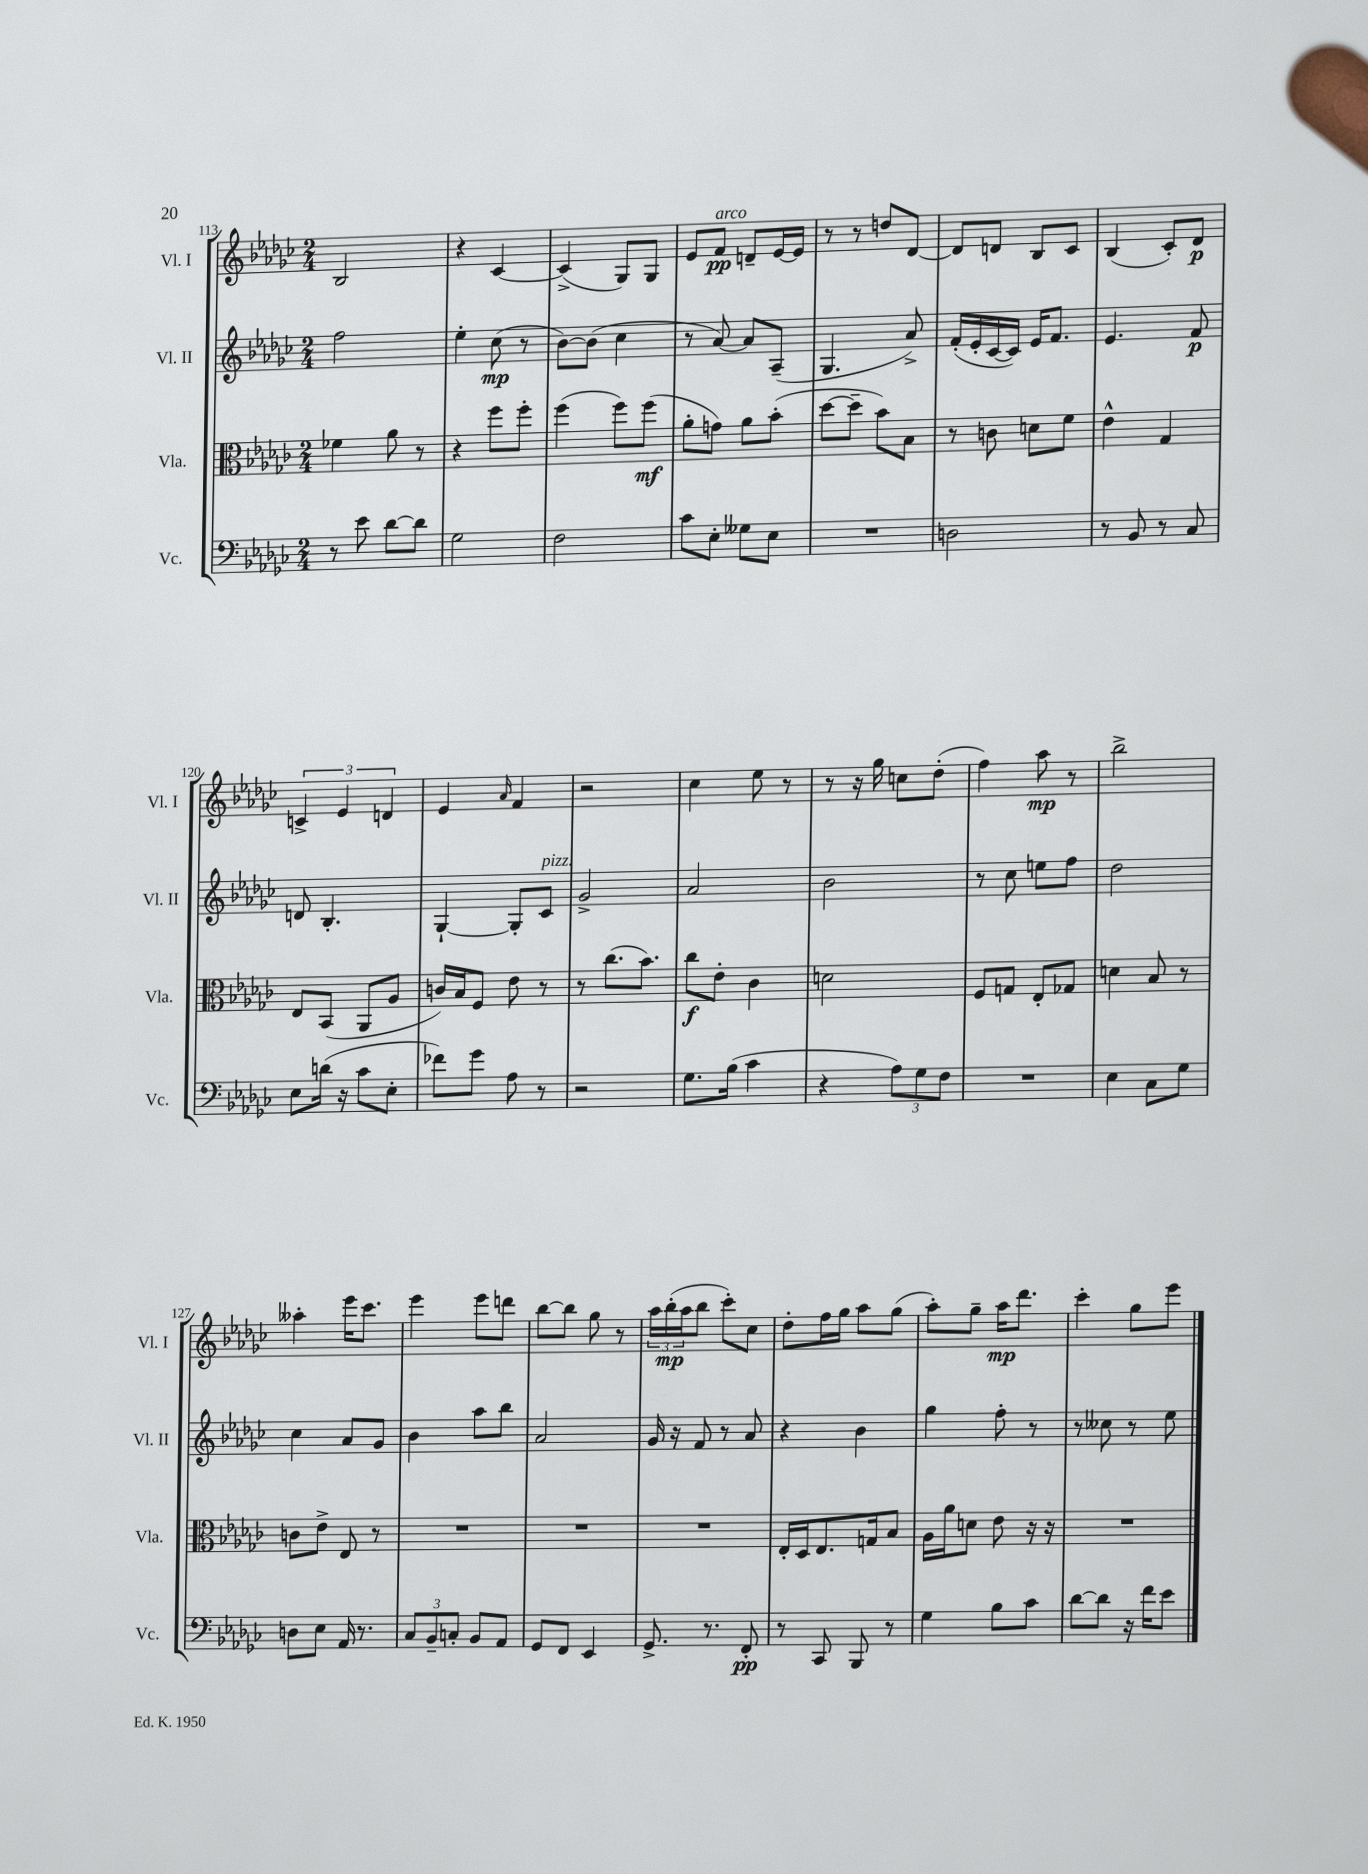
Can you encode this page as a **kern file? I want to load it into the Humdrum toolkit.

**kern	**kern	**kern	**kern
*staff4	*staff3	*staff2	*staff1
*clefF4	*clefC3	*clefG2	*clefG2
*k[b-e-a-d-g-c-]	*k[b-e-a-d-g-c-]	*k[b-e-a-d-g-c-]	*k[b-e-a-d-g-c-]
*M2/4	*M2/4	*M2/4	*M2/4
8r	4f-\	2ff\	2B-/
8e-\	.	.	.
[8d-\L	8a-\	.	.
8d-\]J	8r	.	.
=	=	=	=
2G-\	4r	4ee-'\	4r
.	8ff\L	(8cc-\	[4c-/
.	8ff'\J	8r	.
=	=	=	=
2F\	(4ff\	[8b-\L)	(4c-^/]
.	.	(8b-\]J	.
.	8ff\L)	4cc-\	8G-/L)
.	(8ff\J	.	8G-/J
=	=	=	=
8c-\L	8a-'\L	8r	8e-/L
8E-'\J	8g\J)	[8a-/)	8f/J
8G--\L	8a-\L	8a-/]L	8d~/L
8E-\J	(8b-'\J	(8A-~/J	[16e-/L
.	.	.	16e-/]JJ
=	=	=	=
2r	[8dd-\L	4.G-/	8r
.	8dd-~\]J	.	8r
.	8b-\L)	.	8dd/L
.	8B-\J	8a-^/)	[8d-/J
=	=	=	=
2D\	8r	(16f'/LL	8d-/]L
.	.	16e-'/	.
.	8c\	[16c-/	8d/J
.	.	16c-/]JJ)	.
.	8d\L	16e-/LK	8B-/L
.	.	8.f/J	.
.	8f\J	.	8c-/J
=	=	=	=
8r	4e-^^\	4.e-/	(4B-/
8BB-/	.	.	.
8r	4G-/	.	8c-'/L)
8C-/	.	8f/	8d-/J
=	=	=	=
8E-\L	8E-/L	8d/	6c^/
(16d\Jk	(8BB-/J	4.B-'/	.
.	.	.	6e-/
16r	.	.	.
8c-\L	8AA-/L	.	.
.	.	.	6d/
8E-'\J	8A-/J	.	.
=	=	=	=
8f-\L)	16c/LL)	[4G-`/	4e-/
.	16B-/J	.	.
8g-\J	8F/J	.	.
.	.	.	16qqa-/
8A-\	8e-\	8G-'/]L	4f/
8r	8r	8c-/J	.
=	=	=	=
2r	8r	2g-^/	2r
.	(8.cc-\L	.	.
.	8.b-\J)	.	.
=	=	=	=
8.G-\L	8cc-\L	2a-/	4cc-\
.	8e-'\J	.	.
(16B-\Jk	.	.	.
4c-\	4c-\	.	8ee-\
.	.	.	8r
=	=	=	=
4r	2d\	2b-\	8r
.	.	.	16r
.	.	.	16gg-\
12A-\L)	.	.	8cc\L
12G-\	.	.	.
.	.	.	(8dd-'\J
12F\J	.	.	.
=	=	=	=
2r	8F/L	8r	4ff\)
.	8G/J	8cc-\	.
.	8E-'/L	8ee\L	8aa-\
.	8G-/J	8ff\J	8r
=	=	=	=
4E-\	4d\	2dd-\	2bb-^\
8C-\L	8B-/	.	.
8G-\J	8r	.	.
=	=	=	=
8D\L	8c\L	4cc-\	4aa--'\
8E-\J	8e-^\J	.	.
16AA-/	8E-/	8a-/L	16eee-\LK
8.r	.	.	8.ccc-\J
.	8r	8g-/J	.
=	=	=	=
12C-/L	2r	4b-\	4eee-\
12BB-~/	.	.	.
12C'/J	.	.	.
8BB-/L	.	8aa-\L	8eee-\L
8AA-/J	.	8bb-\J	8ddd\J
=	=	=	=
8GG-/L	2r	2a-/	[8bb-\L
8FF/J	.	.	8bb-\]J
4EE-/	.	.	8gg-\
.	.	.	8r
=	=	=	=
8.GG-^/	2r	16g-/	24aa-\LL
.	.	.	(24bb-'\
.	.	16r	.
.	.	.	24aa-\J
.	.	8f/	8bb-\J
8.r	.	.	.
.	.	8r	8ccc-'\L)
8FF'/	.	8a-/	8cc-\J
=	=	=	=
8r	16E-'/LL	4r	8dd-'\L
.	16D-/J	.	.
8CC-/	8.E-/	.	16ff\L
.	.	.	16gg-\JJ
8BBB-/	.	4b-\	8aa-\L
.	16G/k	.	.
8r	8B-/J	.	(8gg-\J
=	=	=	=
4G-\	16A-\LL	4gg-\	8aa-'\L)
.	16a-\J	.	.
.	8d\J	.	8gg-~\J
8B-\L	8e-\	8ff'\	16aa-\LK
.	.	.	8.ddd-\J
8c-\J	16r	8r	.
.	16r	.	.
=	=	=	=
[8d-\L	2r	8r	4ccc-'\
8d-\]J	.	8cc--\	.
16r	.	8r	8gg-\L
16f\LK	.	.	.
8e-\J	.	8ee-\	8eee-\J
==	==	==	==
*-	*-	*-	*-
